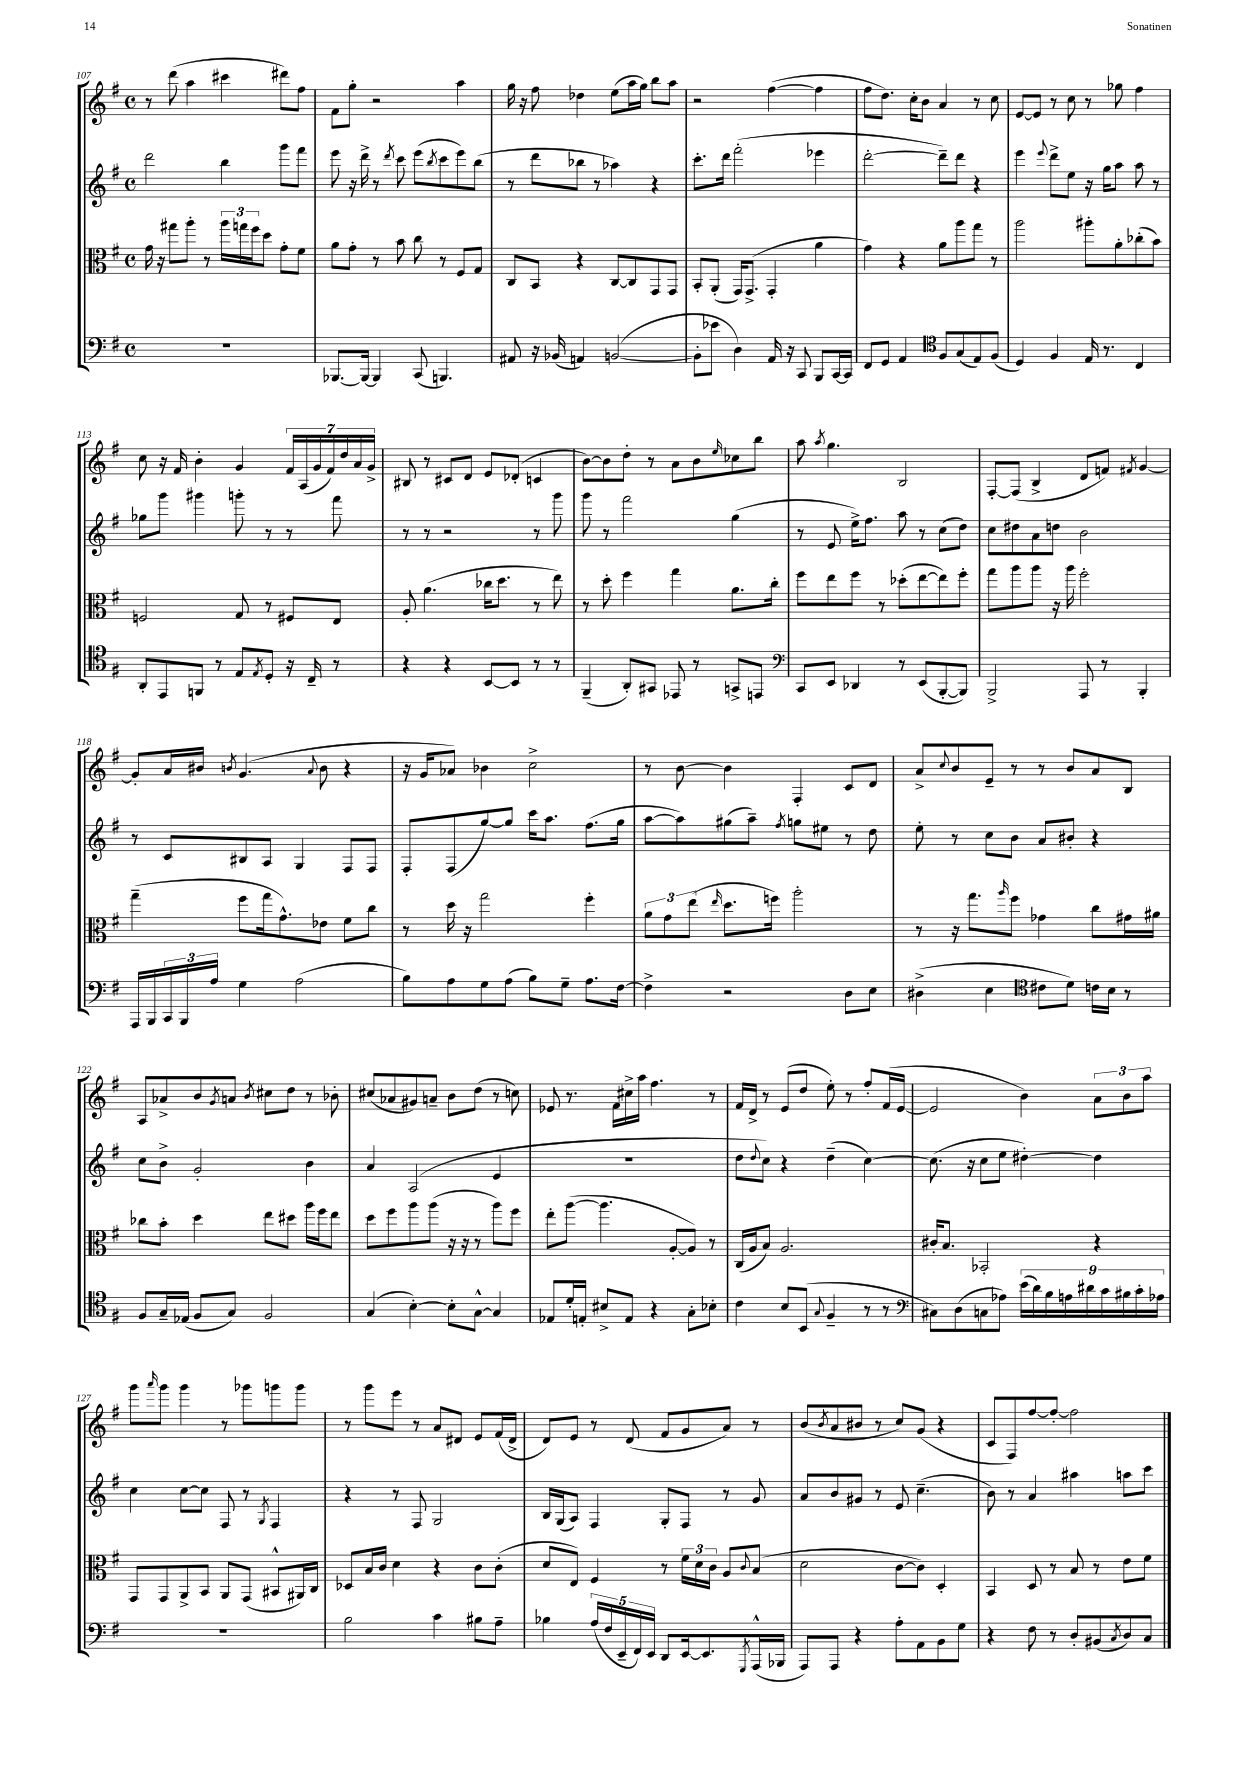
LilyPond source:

<<
\new StaffGroup <<
\new Staff = "s0" {
    \clef treble \key g \major \defaultTimeSignature \time 4/4
    r8 d'''8( a''4 cis'''4 dis'''8) fis''8 |
    fis'8 g''8-. r2 a''4 |
    g''16 r16 fis''8 des''4 e''8( a''16 g''16) b''8 a''8 |
    r2 fis''4~( fis''4 |
    fis''8 d''8.) c''16-. b'8 a'4 r8 c''8 |
    e'8~ e'8 r8 c''8 r8 ges''8 fis''4 |
    c''8 r16 fis'16 b'4-. g'4 \tuplet 7/4 { fis'16 a16( g'16 fis'16) d''16 a'16 g'16-> } |
    bis8 r8 cis'8 d'8 e'8 des'8-.( c'4 |
    b'8~) b'8 d''8-. r8 a'8 b'8 \grace { e''16 } ces''8 b''8 |
    a''8 \acciaccatura { a''8 } g''4. b2 |
    fis8~-. fis8( b4-> d'8 f'8) \acciaccatura { fis'8 } g'4~ |
    g'8-. a'16 bis'16 \acciaccatura { b'8 } g'4.( \appoggiatura { a'8 } b'8 r4 |
    r16 g'16 aes'8) bes'4 c''2-> |
    r8 b'8~ b'4 fis4-. c'8 d'8 |
    a'8-> \appoggiatura { c''8 } b'8 e'8-- r8 r8 b'8 a'8 b8 |
    a8 aes'8-> b'8 \acciaccatura { g'8 } a'8 \acciaccatura { b'8 } cis''8 d''8 r8 bes'8-. |
    cis''8( aes'8 gis'8) a'8-- b'8 d''8( r8 c''8) |
    ees'8 r8. fis'16 cis''16-> a''16 fis''4. r8 |
    fis'16 d'16-> r8 e'8( d''8 e''8-.) r8 fis''8-. fis'16( e'16~ |
    e'2 b'4) \tuplet 3/2 { a'8 b'8 a''8 } |
    g'''8 \grace { a'''16 } g'''8 g'''4 r8 ges'''8 g'''8 g'''8 |
    r8 g'''8 e'''8 r8 a'8 dis'8 e'8 fis'16( dis'16-> |
    d'8) e'8 r8 d'8( fis'8 g'8 a'8) r8 |
    b'8( \acciaccatura { b'8 } a'8 bis'8 r8 c''8) g'8( r4 |
    c'8 fis8) fis''8~ fis''8~-. fis''2 \bar "|." |
}
\new Staff = "s1" {
    \clef treble \key g \major \defaultTimeSignature \time 4/4
    d'''2 b''4 g'''8 fis'''8 |
    e'''8 r16 d'''16-> r8 \acciaccatura { d'''8 } c'''8 e'''8( \acciaccatura { b''8 } c'''8 e'''8) b''8( |
    r8 d'''8 bes''8 r8 aes''4) r4 |
    c'''8.-. d'''16 fis'''2-.( ees'''4 |
    d'''2~-. d'''8--) d'''8 r4 |
    e'''4 \appoggiatura { e'''8 } d'''8-> e''8 r16 g''16 a''8 a''8 r8 |
    ges''8 g'''8 gis'''4 g'''8-. r8 r8 fis'''8 |
    r8 r8 r2 r8 g'''8 |
    g'''8 r8 fis'''2 g''4( |
    r8 e'8 e''16->) fis''8. a''8 r8 c''8( d''8) |
    c''8 dis''8 a'8 d''8 b'2 |
    r8 c'8 bis8 a8 g4 fis8 fis8 |
    fis8-. fis8( g''8~) g''8 c'''16 a''8. fis''8.( g''16 |
    a''8~ a''8) gis''8( a''8--) \acciaccatura { fis''8 } g''8 eis''8 r8 d''8 |
    e''8-. r8 c''8 b'8 a'8 bis'8-. r4 |
    c''8 b'8-> g'2-. b'4 |
    a'4 a2( e'4 |
    R1 |
    d''8 \appoggiatura { d''8 } c''8) r4 d''4--( c''4~) |
    c''8.( r16 c''8 e''8 dis''4~-.) dis''4 |
    c''4 c''8~ c''8 fis8 r8 \acciaccatura { g8 } fis4 |
    r4 r8 fis8 g2 |
    b16 g16( a8) fis4 g8-. fis8 r8 g'8 |
    a'8 b'8 gis'8 r8 e'8 c''4.--( |
    b'8) r8 a'4 ais''4 a''8 c'''8 \bar "|." |
}
\new Staff = "s2" {
    \clef alto \key g \major \defaultTimeSignature \time 4/4
    g'16 r16 gis''8 a''8-. r8 \tuplet 3/2 { a''16 g''16 fis''16 } d''8 g'8-. fis'8 |
    a'8 g'8-. r8 b'8 c''8 r8 fis8 g8 |
    c8 b,8 r4 c8~ c8 g,8 g,8 |
    b,8-. a,8-.( g,16) g,8.->( g,4-. a'4 |
    g'4) r4 a'8 a''8 g''8 r8 |
    a''2 ais''8-. a'8-. ces''8-.( b'8) |
    f2 g8 r8 fis8 e8 |
    a8-. a'4.( ces''16 d''8. r8 e''8) |
    r8 d''8-. fis''4 g''4 a'8. c''16-. |
    fis''8 e''8 fis''8 r8 des''8-.( e''8~ e''8) fis''8-. |
    g''8 a''8 a''8 r16 a''16 fis''2-. |
    g''4--( fis''8 g''16 g'8.-^) ees'8 fis'8 c''8 |
    r8 d''16 r16 g''2 fis''4-. |
    \tuplet 3/2 { a'8 g'8 e''8( } \grace { e''16 } d''8. f''16) a''2-. |
    r8 r16 g''8. \grace { a''16 } fis''8 ges'4 c''8 gis'16 ais'16 |
    ces''8 b'8-. d''4 e''8 dis''8 a''16 fis''16 e''8 |
    d''8 fis''8 a''8 a''8( r16 r16 r8 a''8) fis''8 |
    e''8-. a''8~( a''4. a8~-. a8) r8 |
    c16( a16 b8) a2. |
    cis'16-. b8. bes,2-. r4 |
    g,8 g,8 a,8-> b,8 a,8 g,8( bis,8-^ ais,16) c16 |
    des8 b16 c'16 d'4 r4 c'8 c'8-.( |
    d'8 e8) fis4 r8 \tuplet 3/2 { fis'16 d'16 c'16 } a8 \appoggiatura { c'8 } b8( |
    d'2 c'8~ c'8) d4-. |
    b,4 d8 r8 b8 r8 e'8 fis'8 \bar "|." |
}
\new Staff = "s3" {
    \clef bass \key g \major \defaultTimeSignature \time 4/4
    R1 |
    bes,,8.~ bes,,16~ bes,,4 c,8( b,,4.) |
    ais,8 r16 bes,16( a,4) b,2~( |
    b,8-. ees'8 d4) a,16 r16 c,8 b,,8 c,16~ c,16 |
    fis,8 g,8 a,4 \clef tenor fis8 g8( e8) fis8( |
    d4) fis4 e16 r8. c4 |
    a,8-. e,8 f,8 r8 e8 \acciaccatura { e8 } d8-. r16 c16-- r8 |
    r4 r4 b,8~ b,8 r8 r8 |
    fis,4--( a,8-.) gis,8 ees,8 r8 g,8-> e,8 |
    \clef bass c,8 e,8 des,4 r8 e,8( b,,8~-. b,,8) |
    b,,2-> a,,8 r8 b,,4-. |
    a,,16 b,,16 \tuplet 3/2 { c,16 b,,16 a16 } g4 a2( |
    b8) a8 g8 a8( b8) g8-- a8. fis16~ |
    fis4-> r2 d8 e8 |
    dis4->( e4 \clef tenor cis'8 d'8) c'16 b16 r8 |
    fis8 g16-- ees16( fis8 g8) fis2 |
    g4( b4~-.) b8-. g8~-^ g4 |
    ees8 d'16-. e16-. bis8-> e8 r4 g8-. bes8-. |
    c'4 b8 b,8( \appoggiatura { g8 } fis4-- r8 r8 |
    \clef bass cis8) d8( c8 aes8) \tuplet 9/8 { e'16( d'16) b16 a16 dis'16 c'16 bis16 c'16-. aes16 } |
    R1 |
    b2 c'4 bis8 a8-- |
    bes4 \tuplet 5/4 { a16( fis16 e,16-- fis,16) e,16 } d,8 e,16~ e,8. \acciaccatura { g,,8 } a,,16-^( bes,,16 |
    a,,8) a,,8 r4 a8-. a,8 b,8 g8 |
    r4 fis8 r8 d8-. bis,8( \acciaccatura { c8 } d8) c8 \bar "|." |
}
>>
>>
\layout { \context { \Score currentBarNumber = #107 } }
